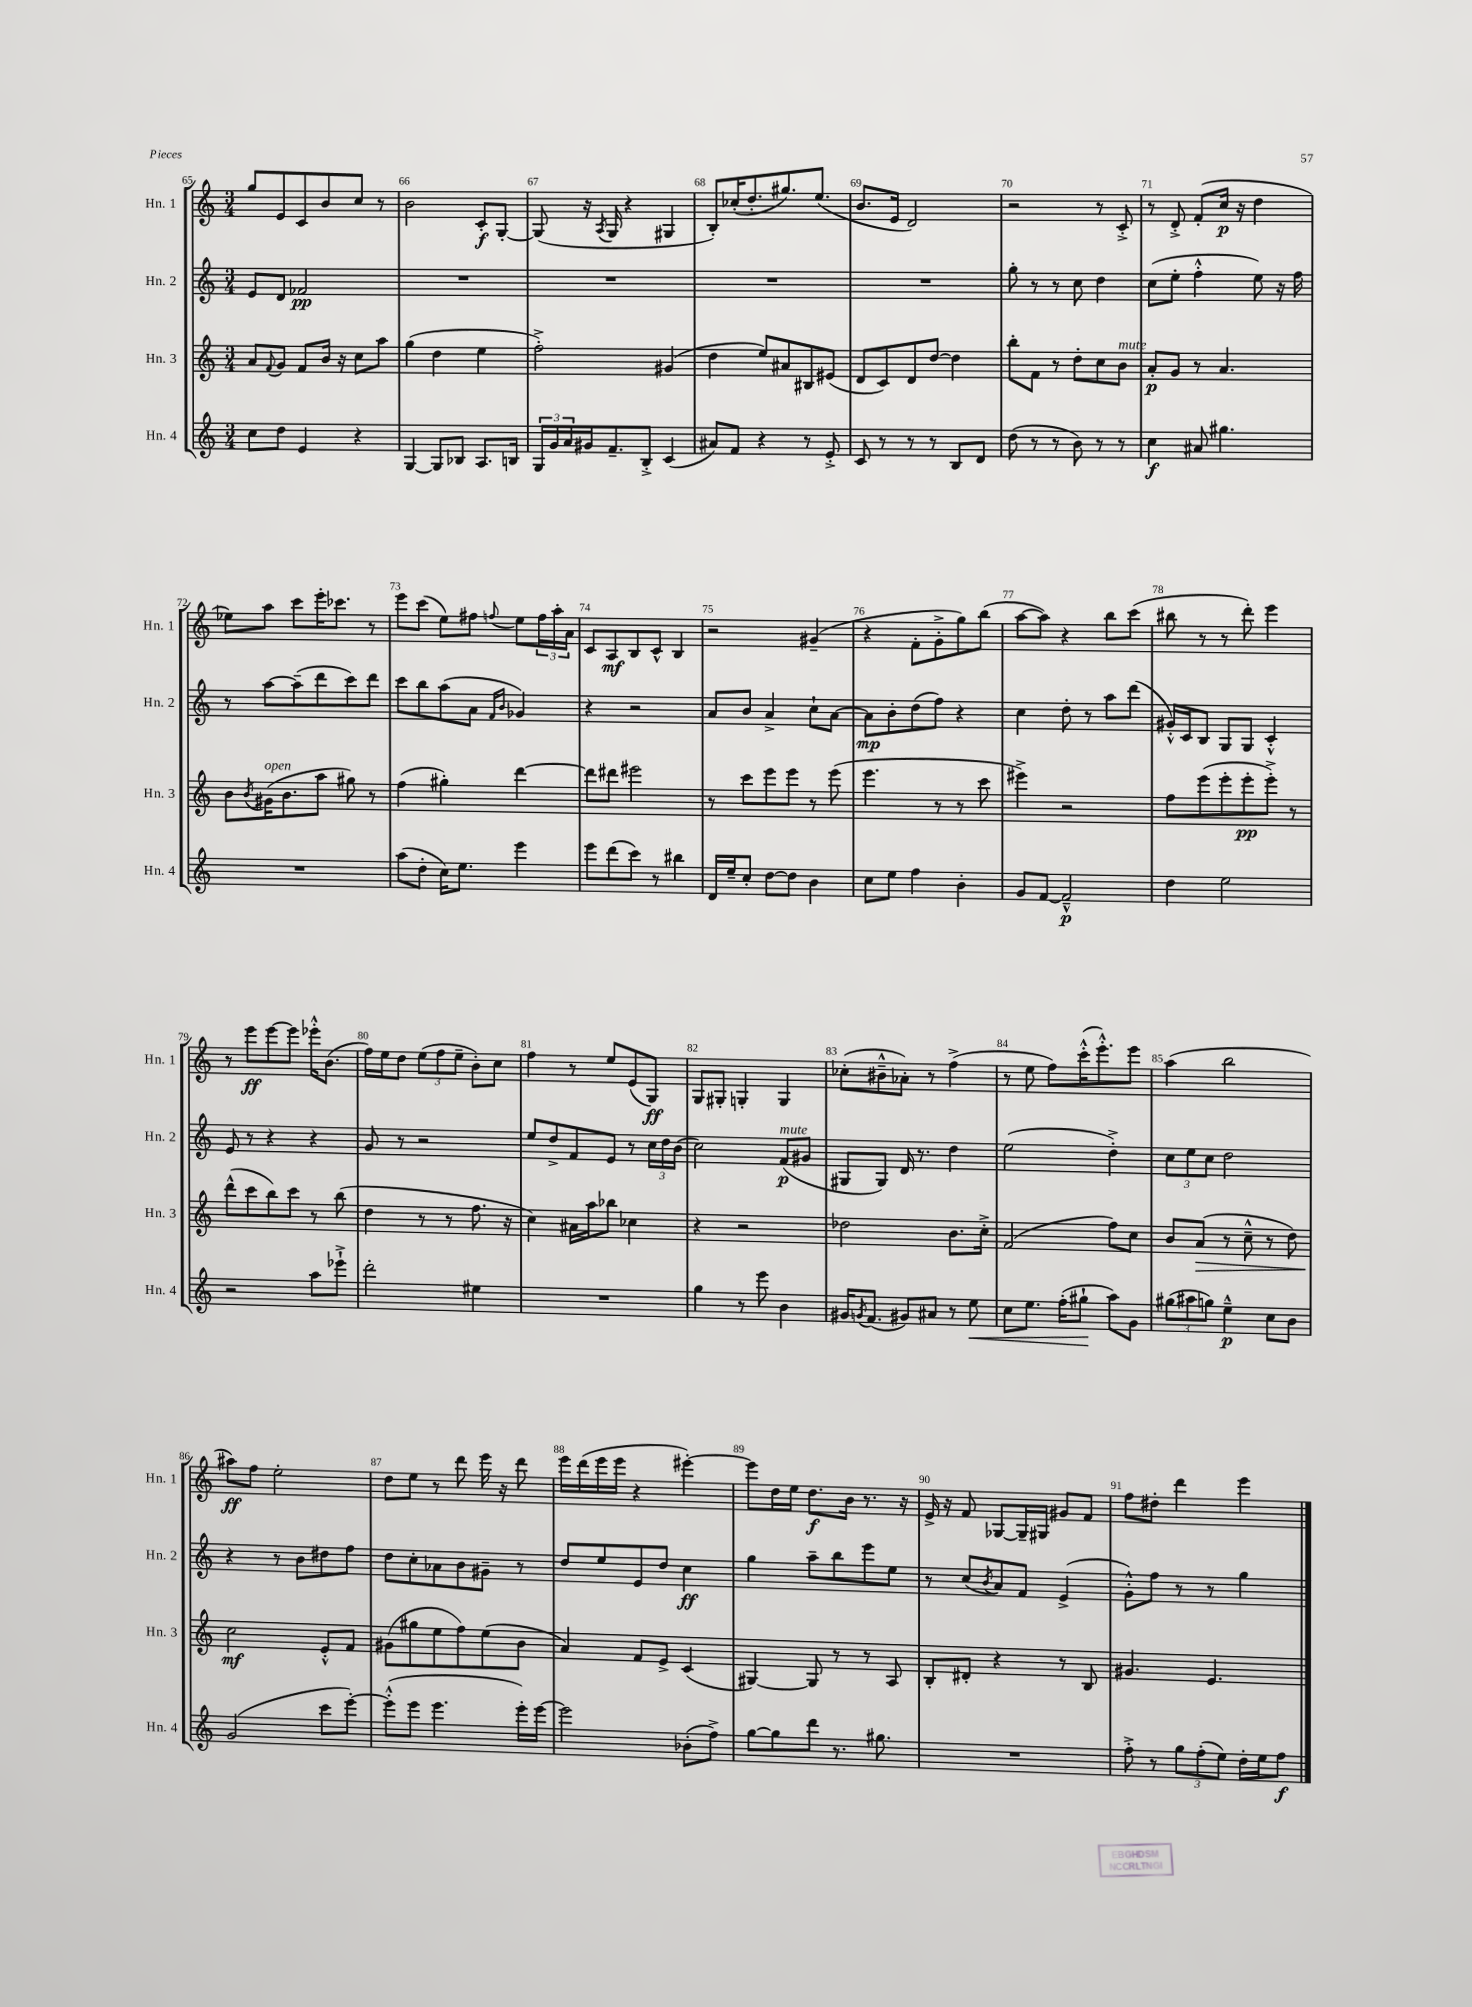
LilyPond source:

<<
\new StaffGroup <<
\new Staff = "s0" \with { instrumentName = "Hn. 1" shortInstrumentName = "Hn. 1" } {
    \clef treble \key c \major \numericTimeSignature \time 3/4
    g''8 e'8 c'8 b'8 c''8 r8 |
    b'2 c'8-.\f g8~-. |
    g8( r16 \acciaccatura { a8 } g16 r4 gis4 |
    b8-.) ces''16-.( d''8.-. gis''8.) e''8.( |
    b'8. e'16 d'2) |
    r2 r8 c'8-.-> |
    r8 d'8-.-> f'8-.( c''16\p r16 d''4 |
    ees''8) a''8 c'''8 e'''16-. ces'''8. r8 |
    e'''8 c'''8( e''8) fis''8 \appoggiatura { f''8 } e''8 \tuplet 3/2 { f''16 a''16-. a'16 } |
    c'8 a8\mf b8 c'8-^ b4 |
    r2 gis'4--( |
    r4 f'8-. g'8-.-> g''8) b''8( |
    a''8~ a''8) r4 b''8 c'''8( |
    bis''8 r8 r8 d'''8-.) e'''4 |
    r8 e'''8\ff e'''8~ e'''8 ees'''16-.-^ b'8.( |
    f''16) e''16 d''8 \tuplet 3/2 { e''8( f''8 e''8-- } b'8-.) c''8 |
    f''4 r8 e''8 e'8( g8\ff) |
    g8 gis8-. g4-. g4 |
    ces''8-.( bis'8---^ aes'8-.) r8 f''4->( |
    r8 e''8 f''8) c'''16-.-^( e'''8.-.-^) e'''8 |
    a''4( b''2 |
    ais''8\ff) f''8 e''2-. |
    d''8 e''8 r8 d'''8 e'''16 r16 d'''8 |
    e'''16 d'''16( e'''16 e'''16 r4 eis'''4~-.) |
    eis'''8 d''16 e''16 d''8.\f b'16 r8. r16 |
    e'16-> r16 f'8 ges8~ ges16-- gis16 gis'8 f'8 |
    f''8 dis''8-. d'''4 e'''4 \bar "|." |
}
\new Staff = "s1" \with { instrumentName = "Hn. 2" shortInstrumentName = "Hn. 2" } {
    \clef treble \key c \major \numericTimeSignature \time 3/4
    e'8 d'8 fes'2\pp |
    R2. |
    R2. |
    R2. |
    R2. |
    g''8-. r8 r8 c''8 d''4 |
    c''8( e''8-. f''4-.-^ e''8) r16 f''16 |
    r8 a''8~ a''8--( d'''8 c'''8) d'''8 |
    c'''8 b''8 a''8( a'8 \grace { f'16 b'16 } ges'4) |
    r4 r2 |
    a'8 b'8 a'4-> c''8-! a'8~ |
    a'8\mp b'8-. d''8( f''8) r4 |
    c''4 d''8-. r8 a''8 d'''8( |
    gis'16-.-^) c'16 b8 g8 g8 c'4-.-^ |
    e'8 r8 r4 r4 |
    g'8 r8 r2 |
    e''8 d''8-> f'8 e'8 r8 \tuplet 3/2 { c''16 d''16 b'16( } |
    c''2) f'8\p^\markup { \italic "mute" }( gis'8 |
    gis8 gis8) d'16 r8. d''4 |
    e''2( d''4-.->) |
    \tuplet 3/2 { c''8 e''8 c''8 } d''2 |
    r4 r8 b'8 dis''8 f''8 |
    d''8 c''8-. aes'8 b'8 gis'8-- r8 |
    d''8 e''8 e'8 d''8 c''4\ff |
    g''4 a''8-- b''8 e'''8 e''8 |
    r8 c''8( \acciaccatura { b'8 } a'8) f'8 e'4->( |
    g'8-.-^) f''8 r8 r8 g''4 \bar "|." |
}
\new Staff = "s2" \with { instrumentName = "Hn. 3" shortInstrumentName = "Hn. 3" } {
    \clef treble \key c \major \numericTimeSignature \time 3/4
    a'8 \appoggiatura { f'8 } g'8 f'8 b'16 r16 c''8 a''8 |
    g''4( d''4 e''4 |
    f''2-.->) gis'4( |
    d''4 e''8) ais'8 bis8 eis'8( |
    d'8 c'8) d'8 d''8~ d''4 |
    b''8-. f'8 r8 d''8-. c''8 b'8^\markup { \italic "mute" } |
    a'8-.\p g'8 r8 a'4. |
    b'8 \acciaccatura { b'8 } gis'16^\markup { \italic "open" }( b'8. a''8 gis''8) r8 |
    f''4( gis''4-.) d'''4~ |
    d'''8 dis'''8 eis'''2 |
    r8 c'''8 e'''8 e'''8 r8 e'''8( |
    e'''4. r8 r8 c'''8 |
    eis'''4->) r2 |
    f''8 e'''8( e'''8-. e'''8-.\pp e'''8-.->) r8 |
    d'''8-^( c'''8 b''8) c'''8 r8 b''8( |
    d''4 r8 r8 f''8. r16 |
    c''4) ais'16 a''16 bes''8 ces''4 |
    r4 r2 |
    des''2 b'8. c''16-.-> |
    f'2( f''8) c''8 |
    b'8 a'8\>( r8 c''8---^ r8 d''8) |
    c''2\mf\! e'8-.-^ f'8 |
    gis'8( gis''8 e''8 f''8) e''8( b'8 |
    a'4) f'8 e'8-> c'4( |
    gis4~) gis8 r8 r8 a8 |
    b8-. dis'8-. r4 r8 b8 |
    gis'4. e'4. \bar "|." |
}
\new Staff = "s3" \with { instrumentName = "Hn. 4" shortInstrumentName = "Hn. 4" } {
    \clef treble \key c \major \numericTimeSignature \time 3/4
    c''8 d''8 e'4 r4 |
    g4~ g8 bes8 a8. b16 |
    \tuplet 3/2 { g16 g'16 a'16 } gis'16 f'8.-- b8-.-> c'4( |
    ais'8) f'8 r4 r8 e'8-.-> |
    c'8 r8 r8 r8 b8 d'8 |
    d''8( r8 r8 b'8) r8 r8 |
    c''4\f ais'8 gis''4. |
    R2. |
    a''8( d''8-. c''16) e''8. e'''4 |
    e'''8 d'''8( c'''8) r8 bis''4 |
    d'16 e''16-- c''8-. d''8~ d''8 b'4 |
    c''8 e''8 f''4 b'4-. |
    g'8 f'8~ f'2---^\p |
    d''4 e''2 |
    r2 a''8 ees'''8-!-> |
    d'''2-. eis''4 |
    R2. |
    g''4 r8 e'''8 b'4 |
    gis'16 \acciaccatura { g'8 } f'8.( gis'8) ais'8 r8 e''8\< |
    c''8 e''8. f''16-.( gis''8-!\! a''8) g'8 |
    \tuplet 3/2 { gis''8( ais''8 g''8) } e''4---^\p c''8 b'8 |
    g'2( c'''8 e'''8~-.) |
    e'''8-.-^( e'''8 e'''4. e'''16-.) e'''16~ |
    e'''2 bes'8-.( f''8->) |
    g''8~ g''8 d'''8 r8. gis''8. |
    R2. |
    f''8-.-> r8 \tuplet 3/2 { g''8 f''8-.( e''8) } d''16-. e''16 f''8\f \bar "|." |
}
>>
>>
\layout { \context { \Score currentBarNumber = #65 \override BarNumber.break-visibility = ##(#f #t #t) barNumberVisibility = #all-bar-numbers-visible } }
